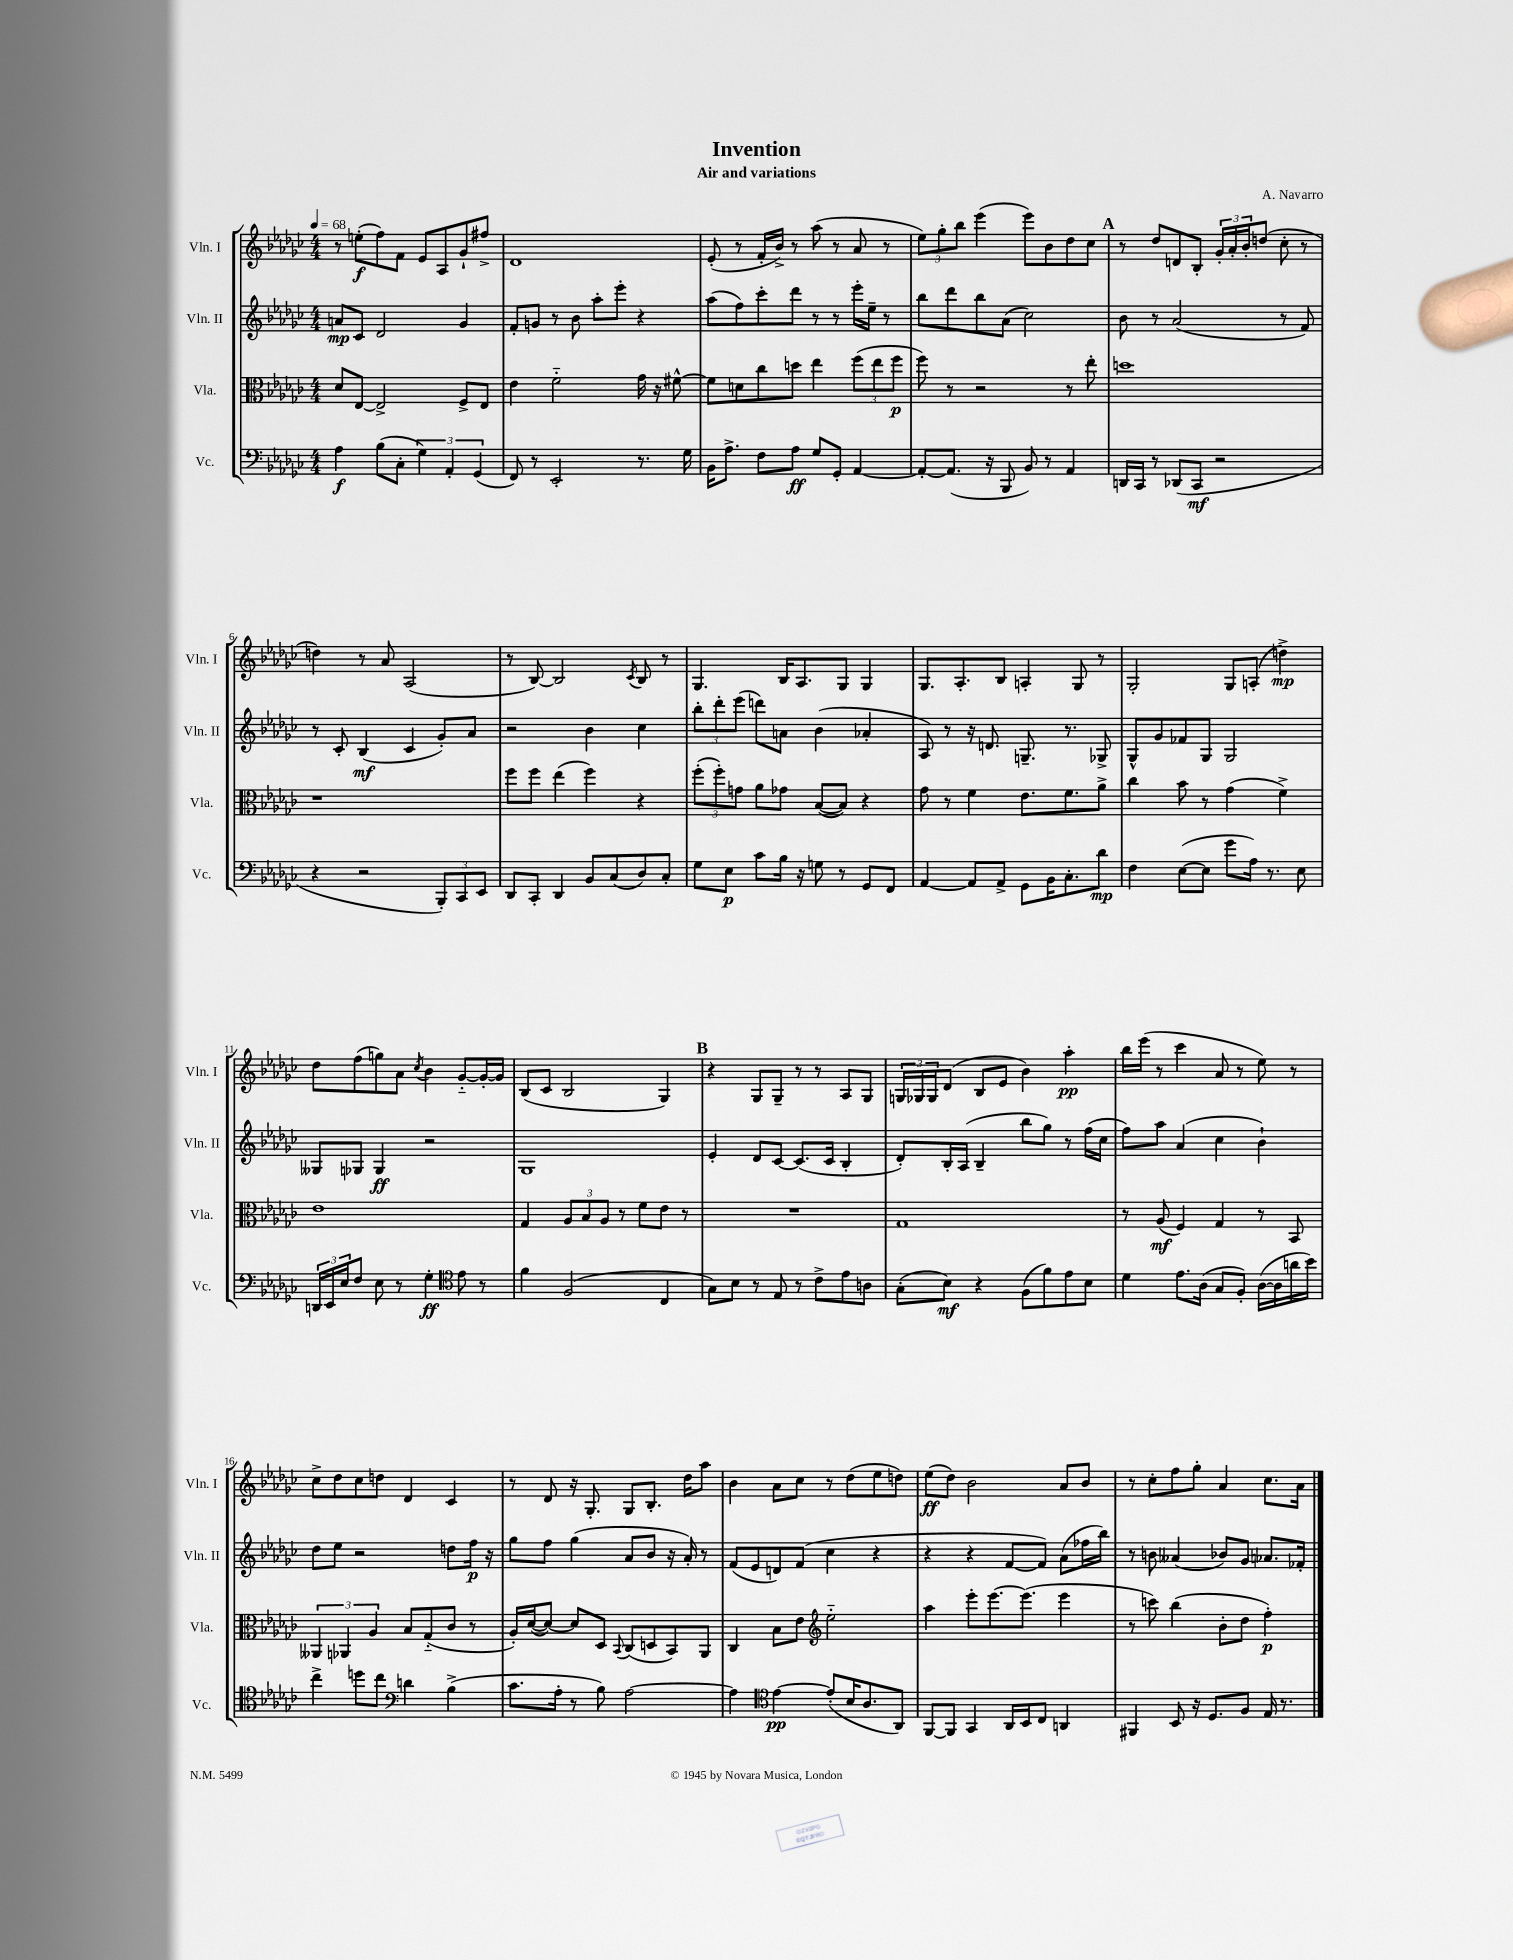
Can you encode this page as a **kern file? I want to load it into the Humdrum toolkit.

**kern	**kern	**kern	**kern
*staff4	*staff3	*staff2	*staff1
*clefF4	*clefC3	*clefG2	*clefG2
*k[b-e-a-d-g-c-]	*k[b-e-a-d-g-c-]	*k[b-e-a-d-g-c-]	*k[b-e-a-d-g-c-]
*M4/4	*M4/4	*M4/4	*M4/4
*MM68	*MM68	*MM68	*MM68
4A-	8d-	8a	8r
.	[8E-	8c-	(8ee'
(8B-	2E-^]	2d-	8ff)
8C-'	.	.	8f
6G-)	.	.	8e-
.	.	.	8A-
6AA-'	.	.	.
.	8F^	4g-	8g-`
(6GG-	.	.	.
.	8E-	.	8ff#^
=	=	=	=
8FF)	4e-	8f'	1d-
8r	.	8g	.
2EE-'	2f'~	8r	.
.	.	8b-	.
.	.	8aa-'	.
.	.	8eee-'	.
8.r	16g-	4r	.
.	16r	.	.
.	[8f#^^	.	.
16G-	.	.	.
=	=	=	=
16BB-	8f#]	(8aa-	(8e-'
8.A-^	.	.	.
.	8d	8ff)	8r
8F	8cc-	8ccc-'	16f'
.	.	.	16b-^)
8A-	8dd	8ddd-	8r
8G-	4ee-	8r	(8aa-
8GG-'	.	8r	8r
[4AA-	(12ff	16eee-'	8a-
.	.	16ee-~	.
.	12ee-	.	.
.	.	8r	8r
.	12ff	.	.
=	=	=	=
8AA-'_	8ff)	8bb-	12ee-)
.	.	.	12gg-'
(8.AA-]	8r	8ddd-	.
.	.	.	12bb-
.	2r	8bb-	(4eee-
16r	.	.	.
8BBB-	.	(8a-	.
8BB-)	.	2cc-)	8eee-)
8r	.	.	8b-
4AA-	8r	.	8dd-
.	8ee-'	.	8cc-
=	=	=	=
16DD	1dd	8b-	8r
16CC-	.	.	.
8r	.	8r	8dd-
(8DD-	.	(2a-	8d
8CC-	.	.	8B-'
2r	.	.	24g-'
.	.	.	24a-'
.	.	.	24b-'
.	.	.	(8dd
.	.	8r	8cc-'
.	.	8f)	8r
=	=	=	=
4r	1r	8r	4dd)
.	.	8c-'	.
2r	.	(4B-	8r
.	.	.	8a-
.	.	4c-	(2A-
12BBB-')	.	8g-')	.
12CC-	.	.	.
.	.	8a-	.
12EE-	.	.	.
=	=	=	=
8DD-	8ff	2r	8r
8CC-'	8ff	.	[8B-)
4DD-	(4ee-	.	2B-]
8BB-	4ff)	4b-	.
(8C-	.	.	.
.	.	.	8qc-
8D-)	4r	4cc-	8B-
8C-'	.	.	8r
=	=	=	=
8G-	(12ff'	12bb-'	4.G-
.	12ff')	12ddd-'	.
8E-	.	.	.
.	12g	(12eee-	.
8c-	8a-	8ddd)	.
16B-	8g-	8a	16B-
16r	.	.	8.A-
8G	([8B-	(4b-	.
8r	8B-])	.	8G-
8GG-	4r	4a-'	4G-
8FF	.	.	.
=	=	=	=
[4AA-	8g-	8A-)	8.G-
.	8r	8r	.
.	.	.	8.A-'
8AA-]	4f	16r	.
.	.	8.d	.
8AA-^	.	.	8B-
8GG-	8.e-	8.G~	4A'
16BB-	.	.	.
8.C-'	8.f	8.r	.
.	.	.	8G-
8d-	8a-^	8G-^	8r
=	=	=	=
4F	4cc-	8G-^^	2G-'
.	.	8g-	.
([8E-	8b-	8f-	.
8E-]	8r	8G-	.
8g-	(4g-	2G-	8G-
16A-)	.	.	(8A'
8.r	.	.	.
.	4f^)	.	4dd^)
8E-	.	.	.
=	=	=	=
24DD	1e-	8G--	8dd-
24EE-	.	.	.
24E-	.	.	.
8F	.	8G-	(8ff
8E-	.	4G-	8gg)
8r	.	.	8a-
.	.	.	8qcc-
4G-'	.	2r	4b-
*clefC4	*	*	*
8e-	.	.	[8g-'~
8r	.	.	16g-'_
.	.	.	16g-]
=	=	=	=
4f	4G-	1G-	(8B-
.	.	.	8c-
(2F	12A-	.	2B-
.	12B-	.	.
.	12A-	.	.
.	8r	.	.
.	8f	.	.
4C-	8e-	.	4G-)
.	8r	.	.
=	=	=	=
8G-)	1r	4e-'	4r
8B-	.	.	.
8r	.	8d-	8G-
8E-	.	[8c-	8G-~
8r	.	(8.c-]	8r
8c-^	.	.	8r
.	.	16c-	.
8e-	.	4B-'	8A-
8A	.	.	8G-
=	=	=	=
(8G-'	1G-	8d-')	24G
.	.	.	24G-
.	.	.	24G-
8B-)	.	16B-'	(8d-
.	.	(16A-	.
4r	.	4B-~	8B-
.	.	.	8e-
(8F	.	8bb-	4b-)
8f)	.	8gg-)	.
8e-	.	8r	4aa-'
8B-	.	(16ff	.
.	.	16cc-	.
=	=	=	=
4d-	8r	8ff)	16bb-
.	.	.	(16eee-
.	(8A-	8aa-	8r
8.e-	4F)	(4a-	4ccc-
(16A-	.	.	.
8G-	4G-	4cc-	8a-
8F')	.	.	8r
([16A-	8r	4b-`)	8ee-)
16A-]	.	.	.
16a	8BB-	.	8r
16b-)	.	.	.
=	=	=	=
4cc-^	6AA--	8dd-	8cc-^
.	.	8ee-	8dd-
.	6AA-	.	.
8dd	.	2r	8cc-
.	6A-	.	.
8cc-	.	.	8dd
*clefF4	*	*	*
4d	8B-	.	4d-
.	(8G-'~	.	.
(4B-^	8c-	8dd	4c-
.	8r	16ff	.
.	.	16r	.
=	=	=	=
8.c-	16A-')	8gg-	8r
.	([16d-	.	.
.	8d-_)	8ff	8d-
16A-'	.	.	.
8r	8d-]	(4gg-	16r
.	.	.	8.G-'
8B-)	8D-	.	.
.	8qqBB-	.	.
[2A-	(8C-	8a-	8G-
.	8D	8b-	8.B-'
.	8BB-)	16r	.
.	.	16a-')	16dd-
.	8AA-	8r	8aa-
=	=	=	=
4A-]	4C-	(8f	4b-
.	.	8e-	.
*clefC4	*	*	*
[4e-	8B-	8d)	8a-
.	8e-	(8f	8cc-
*	*clefG2	*	*
(8e-']	2ee-'~	4cc-	8r
16B-	.	.	(8dd-
8.A-	.	.	.
.	.	4r	8ee-
8AA-)	.	.	8dd)
=	=	=	=
[8FF	4aa-	4r	(8ee-
8FF]	.	.	8dd-)
4GG-	8eee-'	4r	2b-
.	[8.eee-	.	.
16AA-	.	[8f	.
16BB-	(8.eee-]	.	.
8C-	.	8f])	.
4AA	4eee-	(8a-	8a-
.	.	16ff-	8b-
.	.	16bb-)	.
=	=	=	=
4FF#	8r	8r	8r
.	8ccc)	8b	8cc-'
8BB-	(4bb-	(4a--	8ff
16r	.	.	8gg-'
8.D-	.	.	.
.	8b-'	8b-)	4a-
8F	8dd-	8g-	.
16E-	4ff')	8.a-	8.cc-
8.r	.	.	.
.	.	16f-'	16a-
==	==	==	==
*-	*-	*-	*-
